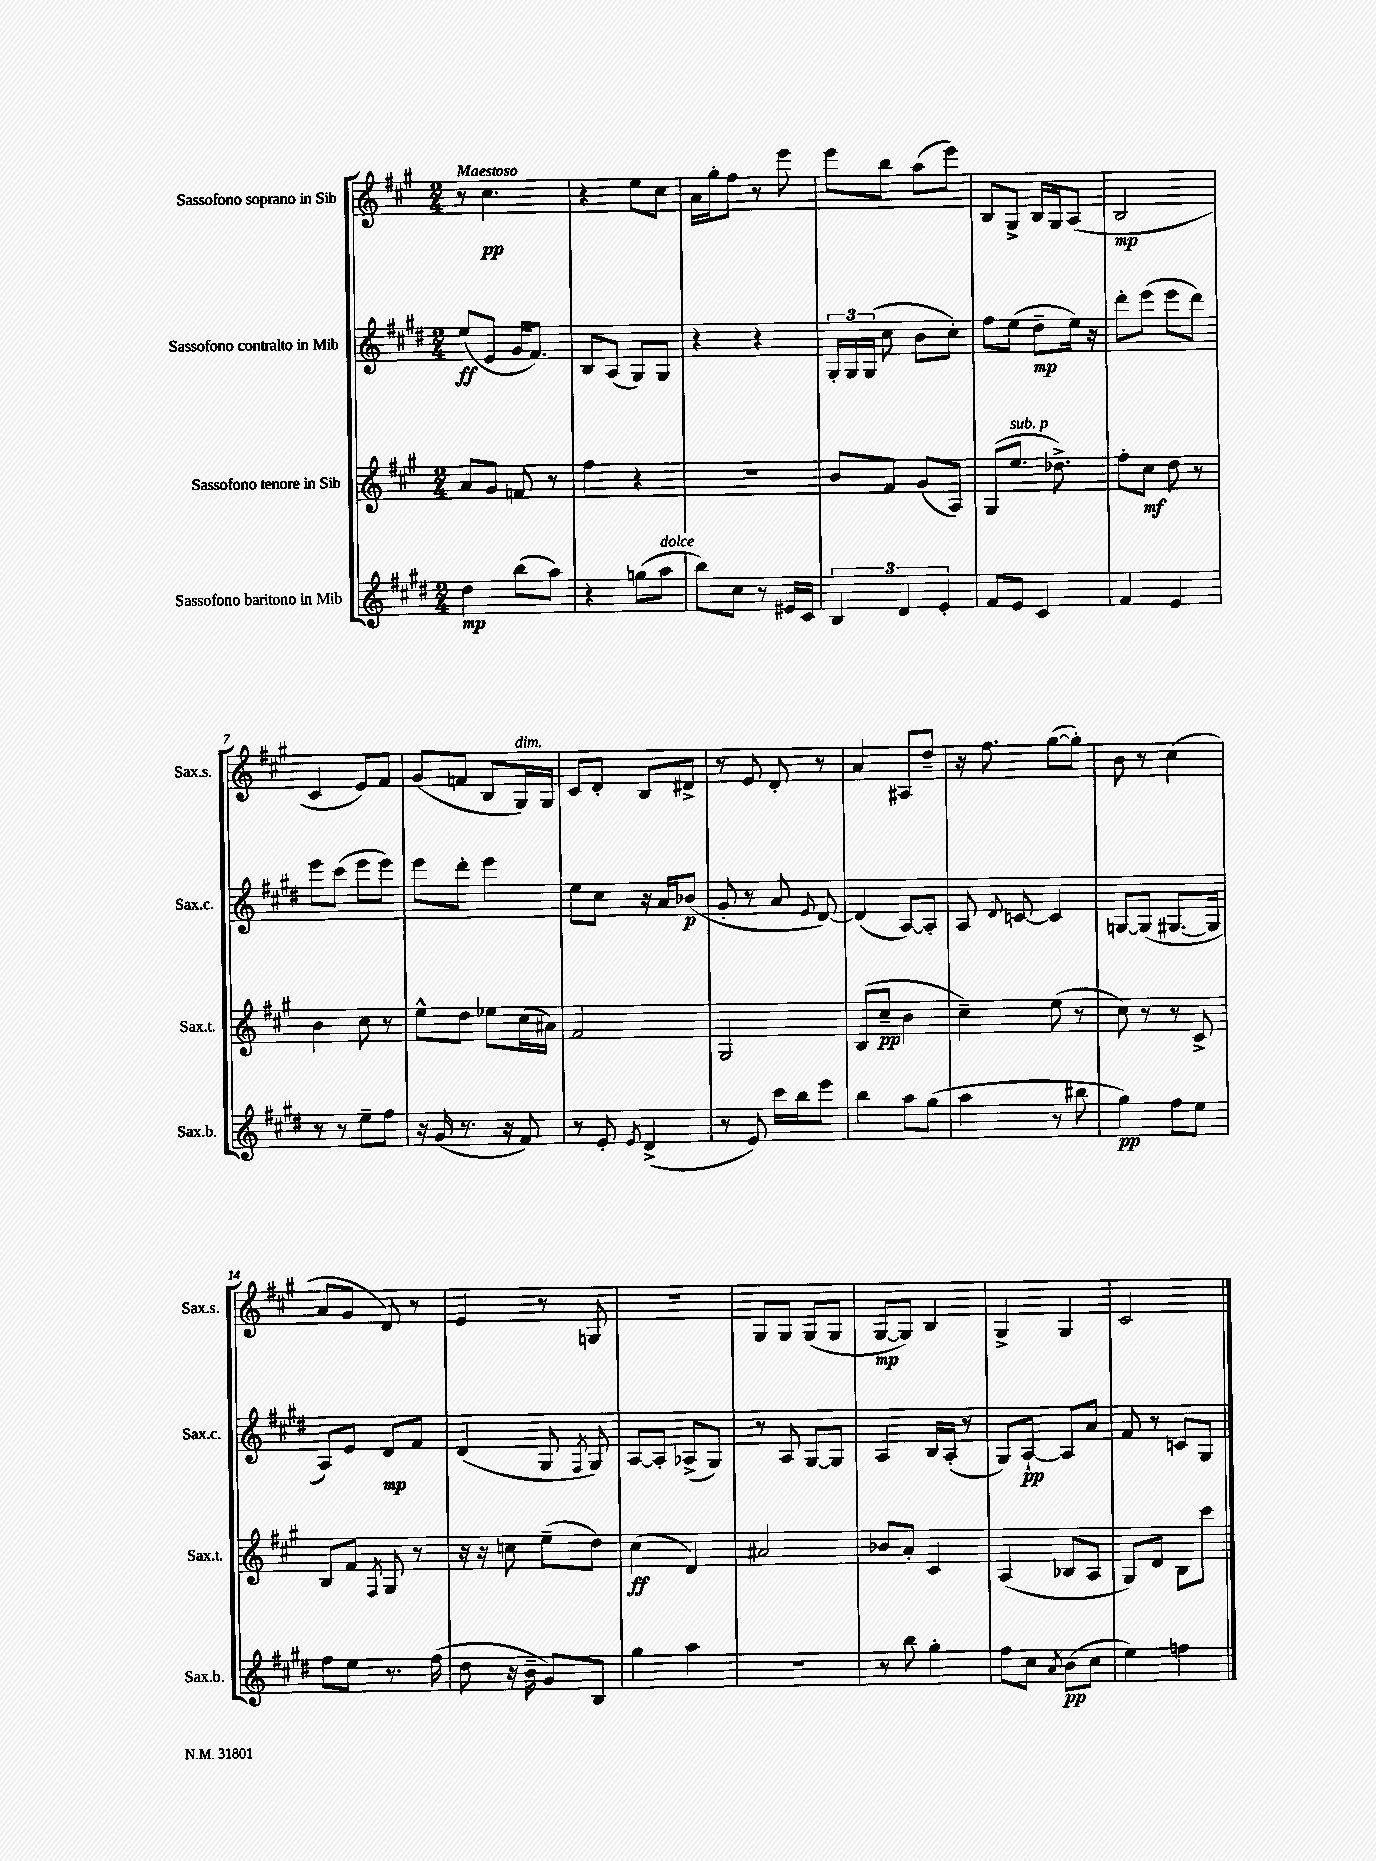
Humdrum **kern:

**kern	**dynam	**kern	**dynam	**kern	**dynam	**kern	**dynam
*part4	*part4	*part3	*part3	*part2	*part2	*part1	*part1
*staff4	*staff4	*staff3	*staff3	*staff2	*staff2	*staff1	*staff1
*I"Sassofono baritono in Mib	*	*I"Sassofono tenore in Sib	*	*I"Sassofono contralto in Mib	*	*I"Sassofono soprano in Sib	*
*I'Sax.b.	*	*I'Sax.t.	*	*I'Sax.c.	*	*I'Sax.s.	*
*clefG2	*	*clefG2	*	*clefG2	*	*clefG2	*
*k[f#c#g#d#]	*	*k[f#c#g#]	*	*k[f#c#g#d#]	*	*k[f#c#g#]	*
*M2/4	*	*M2/4	*	*M2/4	*	*M2/4	*
=1	=1	=1	=1	=1	=1	=1	=1
!	!	!	!	!	!	!LO:TX:a:B:t=Maestoso	!
4dd#\	mp	8a/L	.	(8ee/L	ff	8r	.
.	.	8g#/J	.	8e/J	.	4.cc#\	pp
(8bb\L	.	8fn/	.	16g#/KL	.	.	.
.	.	.	.	8.f#/J)	.	.	.
8aa\J)	.	8r	.	.	.	.	.
=2	=2	=2	=2	=2	=2	=2	=2
4r	.	4ff#\	.	8B/L	.	4r	.
.	.	.	.	(8A/J	.	.	.
(8ggn\L	.	4r	.	8G#/L)	.	8ee\L	.
!LO:TX:a:i:t=dolce	!	!	!	!	!	!	!
8aa\J	.	.	.	8G#/J	.	8cc#\J	.
=3	=3	=3	=3	=3	=3	=3	=3
8bb\L)	.	2r	.	4r	.	16a\LL	.
.	.	.	.	.	.	16gg#'\J	.
8cc#\J	.	.	.	.	.	8ff#\J	.
8r	.	.	.	4r	.	8r	.
16e#X/LL	.	.	.	.	.	8eee\	.
16c#/JJ	.	.	.	.	.	.	.
=4	=4	=4	=4	=4	=4	=4	=4
6B/	.	8b/L	.	24G#'/LL	.	8eee\L	.
.	.	.	.	24G#/	.	.	.
.	.	.	.	(24G#/JJ	.	.	.
.	.	8f#/J	.	8cc#\	.	8bb\J	.
6d#/	.	.	.	.	.	.	.
.	.	(8g#/L	.	8b\L	.	(8aa\L	.
6e'/	.	.	.	.	.	.	.
.	.	8A/J)	.	8cc#'\J)	.	8eee\J)	.
=5	=5	=5	=5	=5	=5	=5	=5
8f#/L	.	(8G#/L	.	8ff#\L	.	8B/L	.
!	!	!LO:TX:a:i:t=sub. p	!	!	!	!	!
8e/J	.	8.ee/J	.	(8ee\J	.	8G#^/J	.
4c#/	.	.	.	8dd#~\L	mp	16B/LL	.
.	.	8.dd-X^\)	.	.	.	16G#/J	.
.	.	.	.	16ee\Jk)	.	(8A/J	.
.	.	.	.	16r	.	.	.
=6	=6	=6	=6	=6	=6	=6	=6
4f#/	.	8ff#'\L	.	8ddd#'\L	.	2B/	mp
.	.	8cc#\J	mf	(8eee\J	.	.	.
4e/	.	8dd\	.	8eee\L	.	.	.
.	.	8r	.	8ddd#\J)	.	.	.
!!LO:LB:g=z
=7	=7	=7	=7	=7	=7	=7	=7
8r	.	4b\	.	8eee\L	.	4c#/	.
8r	.	.	.	(8ccc#\J	.	.	.
8ee~\L	.	8cc#\	.	8eee\L	.	8e/L)	.
8ff#\J	.	8r	.	8eee\J)	.	8f#/J	.
=8	=8	=8	=8	=8	=8	=8	=8
16r	.	8ee^^\L	.	8eee\L	.	(8g#/L	.
(16g#/	.	.	.	.	.	.	.
8.r	.	8dd\J	.	8ddd#'\J	.	8fn/J	.
.	.	8ee-X\L	.	4eee\	.	8B/L	.
16r	.	.	.	.	.	.	.
!	!	!	!	!	!	!LO:TX:a:i:t=dim.	!
8f#/)	.	(16cc#\L	.	.	.	16G#/L)	.
.	.	16a#X\JJ)	.	.	.	16G#/JJ	.
=9	=9	=9	=9	=9	=9	=9	=9
8r	.	2f#/	.	8ee\L	.	8c#/L	.
8e'/	.	.	.	8cc#\J	.	8d'/J	.
8qe/	.	.	.	.	.	.	.
(4d#^/	.	.	.	16r	.	8B/L	.
.	.	.	.	16a/KL	.	.	.
.	.	.	.	(8b-X/J	p	8d#X^/J	.
=10	=10	=10	=10	=10	=10	=10	=10
8r	.	2G#/	.	8g#'/	.	8r	.
8e/)	.	.	.	8r	.	8e/	.
16ccc#\LL	.	.	.	8a/	.	8d'/	.
16bb\J	.	.	.	.	.	.	.
.	.	.	.	8qqe/	.	.	.
8eee\J	.	.	.	[8d#/)	.	8r	.
=11	=11	=11	=11	=11	=11	=11	=11
4bb\	.	(8B/L	.	(4d#/]	.	4a/	.
.	.	8cc#~/J	pp	.	.	.	.
8aa\L	.	4b\	.	[8A/L)	.	8A#X/L	.
(8gg#\J	.	.	.	8A'/J]	.	8dd~/J	.
=12	=12	=12	=12	=12	=12	=12	=12
4aa\	.	4cc#~\)	.	8A/	.	16r	.
.	.	.	.	.	.	8.ff#\	.
.	.	.	.	8qqd#/	.	.	.
.	.	.	.	[8cn/	.	.	.
8r	.	(8ee\	.	4c/]	.	([8gg#\L	.
8bb#X\	.	8r	.	.	.	8gg#'\J])	.
=13	=13	=13	=13	=13	=13	=13	=13
4gg#\)	pp	8cc#\)	.	[8Gn/L	.	8b\	.
.	.	8r	.	(8G/J]	.	8r	.
8ff#\L	.	8r	.	[8.G#X/L	.	(4cc#\	.
8ee\J	.	8c#^/	.	.	.	.	.
.	.	.	.	16G#/Jk]	.	.	.
!!LO:LB:g=z
=14	=14	=14	=14	=14	=14	=14	=14
8ff#\L	.	8B/L	.	8A/L)	.	8a/L	.
8ee\J	.	8f#/J	.	8e/J	.	8g#/J	.
.	.	8qF#/	.	.	.	.	.
8.r	.	8G#/	.	8d#/L	mp	8d/)	.
.	.	8r	.	8f#/J	.	8r	.
(16ff#\	.	.	.	.	.	.	.
=15	=15	=15	=15	=15	=15	=15	=15
8dd#\	.	16r	.	(4d#/	.	4e/	.
.	.	16r	.	.	.	.	.
16r	.	8ccn\	.	.	.	.	.
16b~\	.	.	.	.	.	.	.
8g#/L)	.	(8ee~\L	.	8G#/	.	8r	.
.	.	.	.	8qF#/	.	.	.
8B/J	.	8dd\J)	.	8G#/)	.	8Gn/	.
=16	=16	=16	=16	=16	=16	=16	=16
4gg#\	.	(4cc#\	ff	[8A/L	.	2r	.
.	.	.	.	8A'/J]	.	.	.
4aa\	.	4d/)	.	(8A-X^/L	.	.	.
.	.	.	.	8G#/J)	.	.	.
=17	=17	=17	=17	=17	=17	=17	=17
2r	.	2a#X/	.	8r	.	8G#/L	.
.	.	.	.	8A/	.	8G#/J	.
.	.	.	.	[8G#/L	.	(8G#/L	.
.	.	.	.	8G#/J]	.	8G#/J	.
=18	=18	=18	=18	=18	=18	=18	=18
8r	.	8b-X/L	.	4A/	.	[8G#/L	mp
8bb\	.	8a'/J	.	.	.	8G#/J])	.
4gg#'\	.	4c#/	.	16B/LL	.	4B/	.
.	.	.	.	(16A'/JJ	.	.	.
.	.	.	.	8r	.	.	.
=19	=19	=19	=19	=19	=19	=19	=19
8ff#\L	.	(4A/	.	8G#/L)	.	4G#^/	.
8cc#\J	.	.	.	[8A`/J	pp	.	.
8qa/	.	.	.	.	.	.	.
(8b\L	pp	8B-X/L	.	8A/L]	.	4G#/	.
8cc#\J	.	8A/J	.	8a/J	.	.	.
=20	=20	=20	=20	=20	=20	=20	=20
4ee\)	.	8G#/L)	.	8f#/	.	2c#/	.
.	.	8d/J	.	8r	.	.	.
4ffn\	.	8B\L	.	8cn/L	.	.	.
.	.	8ccc#\J	.	8G#/J	.	.	.
==	==	==	==	==	==	==	==
*-	*-	*-	*-	*-	*-	*-	*-
